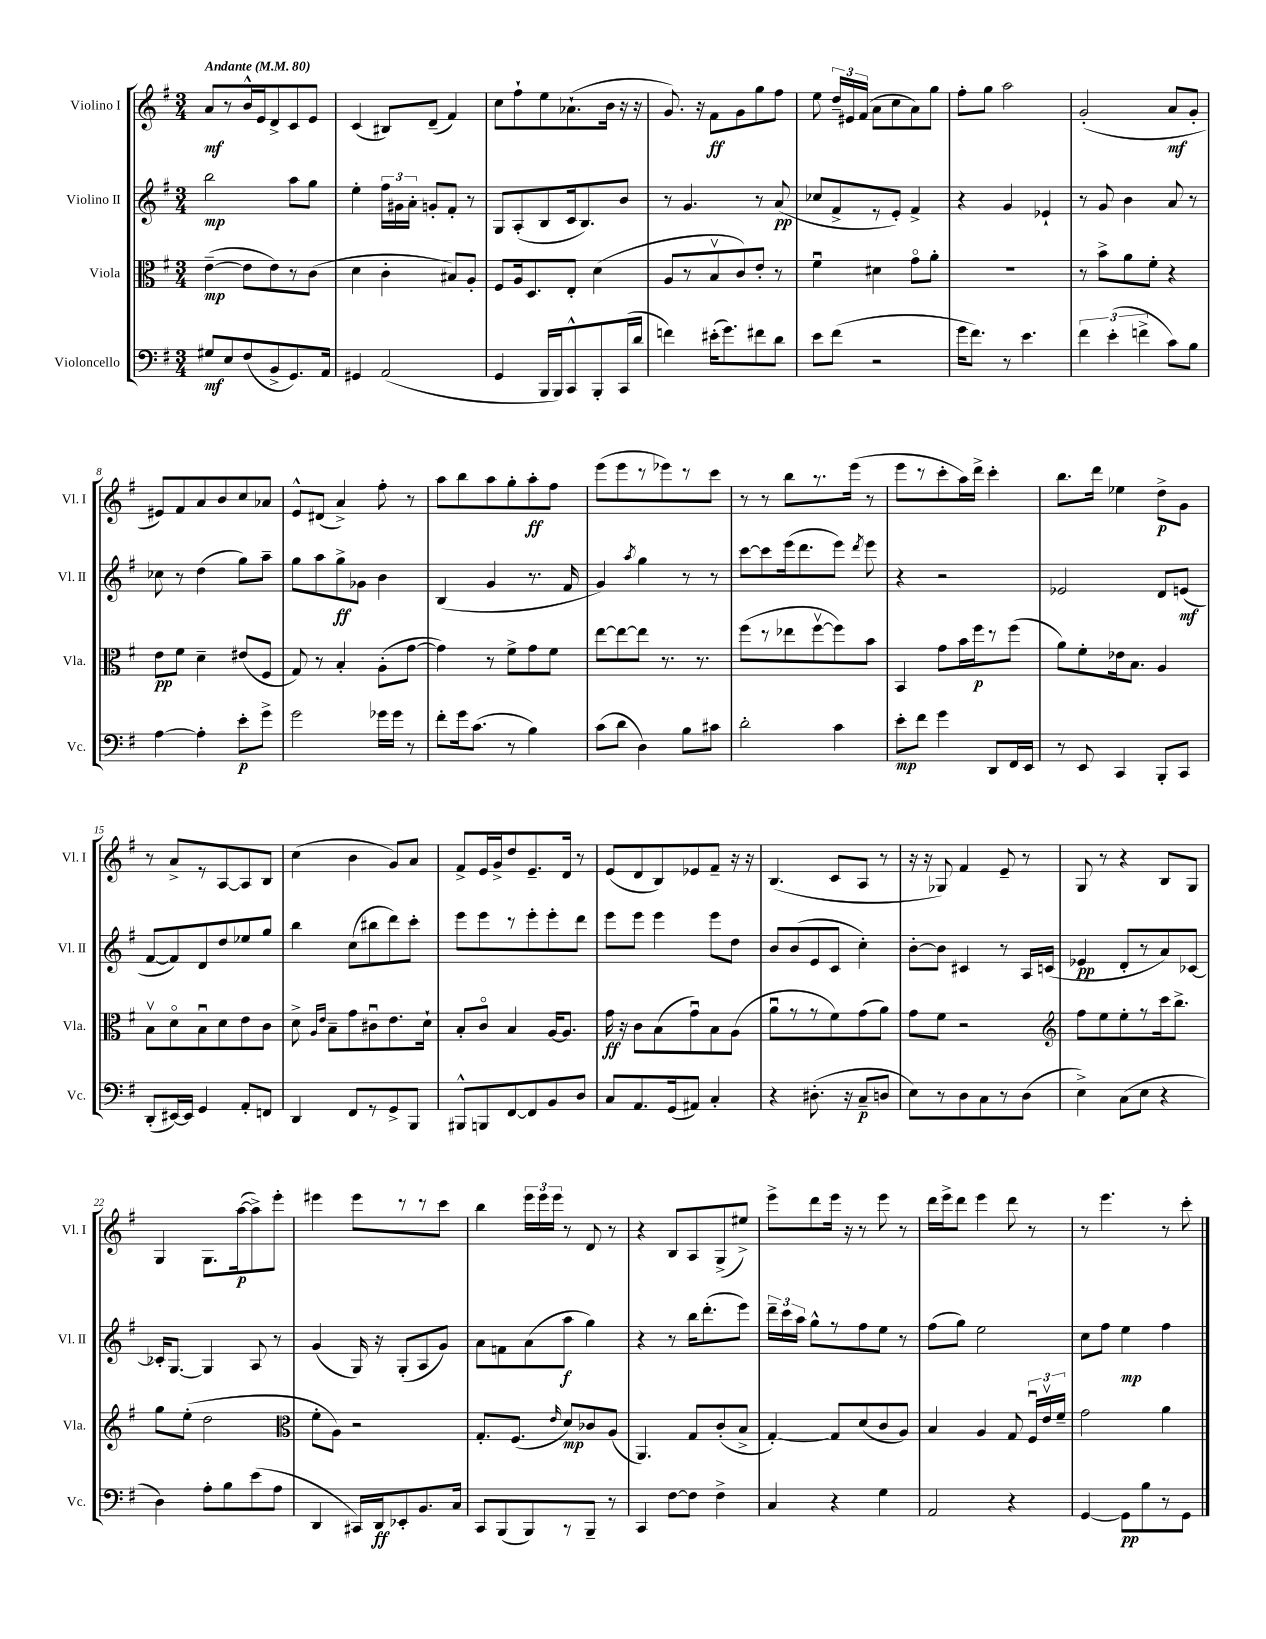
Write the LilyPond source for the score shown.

<<
\new StaffGroup <<
\new Staff = "s0" \with { instrumentName = "Violino I" shortInstrumentName = "Vl. I" } {
    \clef treble \key g \major \numericTimeSignature \time 3/4 \tempo "Andante" 4 = 80
    \autoBeamOff a'8[\mf r8 b'16-^ e'16 d'8-> c'8 e'8] |
    c'4( bis8[) d'8]--( fis'4) |
    c''8[ fis''8-! e''8 aes'8.-!( b'16] r16 r16 |
    g'8.) r16 fis'8[\ff g'8 g''8 fis''8] |
    e''8 \tuplet 3/2 { d''16[-- eis'16 fis'16]( } a'8[ c''8 a'8) g''8] |
    fis''8[-. g''8] a''2 |
    g'2-.( a'8[\mf g'8]-. |
    eis'8[) fis'8 a'8 b'8 c''8 aes'8] |
    e'8[-^ dis'8]( a'4->) fis''8-. r8 |
    a''8[ b''8 a''8 g''8-. a''8-.\ff fis''8] |
    e'''8[( e'''8 r8 ees'''8) r8 c'''8] |
    r8 r8 b''8[ r8. e'''16]( r8 |
    e'''8[ r8 c'''8-. a''16) d'''16]-> c'''4-. |
    b''8.[ d'''16] ees''4 d''8[->\p g'8] |
    r8 a'8[-> r8 a8~ a8 b8] |
    c''4( b'4 g'8[) a'8] |
    fis'8[-> e'16 g'16-> d''8 e'8.-- d'16] r8 |
    e'8[( d'8 b8) ees'8 fis'8]-- r16 r16 |
    b4.( c'8[ a8] r8 |
    r16 r16 ges8) fis'4 e'8-- r8 |
    g8 r8 r4 b8[ g8] |
    g4 g8.[ a''16~\p( a''8->) e'''8]-. |
    eis'''4 eis'''8[ r8 r8 c'''8] |
    b''4 \tuplet 3/2 { e'''16[ e'''16 e'''16] } r8 d'8 r8 |
    r4 b8[ a8 g8->( eis''8]->) |
    e'''8[-> d'''8 e'''16] r16 r8 e'''8 r8 |
    d'''16[ e'''16-> d'''8] e'''4 d'''8 r8 |
    r8 e'''4. r8 c'''8-. \bar "|." |
}
\new Staff = "s1" \with { instrumentName = "Violino II" shortInstrumentName = "Vl. II" } {
    \clef treble \key g \major \numericTimeSignature \time 3/4
    \autoBeamOff b''2\mp a''8[ g''8] |
    e''4-. \tuplet 3/2 { fis''16[ gis'16 a'16]-. } g'8[-. fis'8]-. r8 |
    g8[ a8-.( b8 c'16 b8.) b'8] |
    r8 g'4. r8 a'8\pp( |
    ces''8[ fis'8-> r8 e'8]-.) fis'4-> |
    r4 g'4 ees'4-! |
    r8 g'8 b'4 a'8 r8 |
    ces''8 r8 d''4( g''8[) a''8]-- |
    g''8[ a''8 g''8->\ff ges'8] b'4 |
    b4( g'4 r8. fis'16 |
    g'4) \acciaccatura { a''8 } g''4 r8 r8 |
    c'''8[~ c'''8 e'''16( d'''8. e'''8]) \acciaccatura { d'''8 } e'''8 |
    r4 r2 |
    ees'2 d'8[ e'8]\mf( |
    fis'8[~ fis'8) d'8 d''8 ees''8 g''8] |
    b''4 c''8[( bis''8 d'''8) c'''8]-. |
    e'''8[ e'''8 r8 e'''8-. e'''8-. d'''8] |
    e'''8[ e'''8] e'''4 e'''8[ d''8] |
    b'8[ b'8( e'8 c'8] c''4-.) |
    b'8[~-. b'8] cis'4 r8 a16[ c'16]( |
    ees'4\pp d'8[-. r8 a'8) ces'8]~ |
    ces'16[-. g8.]~ g4 a8 r8 |
    g'4( g16) r16 g8[-.( a8 g'8]) |
    a'8[ f'8 a'8( a''8]\f g''4) |
    r4 r8 b''16[ d'''8.-.( e'''8]) |
    \tuplet 3/2 { d'''16[-- c'''16 a''16] } g''8[-^ r8 fis''8 e''8] r8 |
    fis''8[( g''8]) e''2 |
    c''8[ fis''8] e''4\mp fis''4 \bar "|." |
}
\new Staff = "s2" \with { instrumentName = "Viola" shortInstrumentName = "Vla." } {
    \clef alto \key g \major \numericTimeSignature \time 3/4
    \autoBeamOff e'4~--\mp( e'8[ e'8) r8 c'8]( |
    d'4 c'4-. bis8[) a8]-. |
    fis8[ a16 d8. e8]-. d'4( |
    a8[ r8 b8\upbow c'8) e'8]-. r8 |
    fis'4\downbow dis'4 g'8[\flageolet a'8]-. |
    R2. |
    r8 b'8[-> a'8 fis'8]-. r4 |
    e'8[\pp fis'8] d'4-- eis'8[( fis8] |
    g8) r8 b4-. a8[-.( g'8]~ |
    g'4) r8 fis'8[-> g'8 fis'8] |
    e''8[~ e''8~ e''8] r8. r8. |
    fis''8[( r8 ees''8 fis''8~\upbow fis''8) b'8] |
    b,4 g'8[ b'16 fis''16\p r8 fis''8]( |
    a'8[) fis'8-. ees'16 b8.] a4 |
    b8[\upbow d'8\flageolet b8\downbow d'8 e'8 c'8] |
    d'8-> \grace { a16[ e'16] } b8[-- g'8 cis'8\downbow e'8. d'16]-! |
    b8[-. c'8]\flageolet b4 a16[~ a8.] |
    g'16\ff r16 c'8[ b8( g'8\downbow) b8 a8]( |
    a'8[\downbow r8 r8 fis'8) g'8( a'8]) |
    g'8[ fis'8] r2 |
    \clef treble fis''8[ e''8 e''8-. r8 c'''16 b''8.]-> |
    g''8[ e''8]-.( d''2 |
    \clef alto fis'8[-. a8]) r2 |
    g8.[-. fis8.]( \grace { e'16 } d'8[\mp) ces'8 a8]( |
    a,4.) g8[ c'8-.( b8]-> |
    g4~-.) g8[ d'8( c'8 a8]) |
    b4 a4 g8 \tuplet 3/2 { fis16[\downbow e'16\upbow fis'16]-- } |
    g'2 a'4 \bar "|." |
}
\new Staff = "s3" \with { instrumentName = "Violoncello" shortInstrumentName = "Vc." } {
    \clef bass \key g \major \numericTimeSignature \time 3/4
    \autoBeamOff gis8[\mf e8 fis8( b,8-> g,8.) a,16] |
    gis,4 a,2( |
    g,4 b,,16[ b,,16) c,8-^ b,,8-. c,16( d'16] |
    f'4) eis'16[-.( g'8.) fis'8 d'8] |
    e'8[ fis'8]( r2 |
    g'16[ fis'8.]) r8 e'4. |
    \tuplet 3/2 { fis'4 e'4-.( f'4-> } c'8[) b8] |
    a4~ a4-. e'8[-.\p g'8]-> |
    g'2 ges'16[ ges'16] r8 |
    fis'8[-. g'16 c'8.]( r8 b4) |
    c'8[( d'8] d4) b8[ cis'8] |
    d'2-. c'4 |
    e'8[-.\mp fis'8] g'4 d,8[ fis,16 e,16] |
    r8 e,8 c,4 b,,8[-. c,8] |
    d,8[-.( eis,16~) eis,16] g,4 a,8[-. f,8] |
    d,4 fis,8[ r8 g,8-> b,,8] |
    bis,,8[-^ b,,8 fis,8~ fis,8 b,8 d8] |
    c8[ a,8. g,16( ais,8]) c4-. |
    r4 dis8.-.( r16 c8[--\p d8] |
    e8[) r8 d8 c8 r8 d8]( |
    e4->) c8[( e8] r4 |
    d4) a8[-. b8 e'8( a8] |
    d,4 cis,16[) d,16\ff ees,8-. b,8. c16] |
    c,8[ b,,8( b,,8) r8 b,,8]-- r8 |
    c,4 fis8[~ fis8] fis4-> |
    c4 r4 g4 |
    a,2 r4 |
    g,4~ g,8[\pp b8 r8 g,8] \bar "|." |
}
>>
>>
